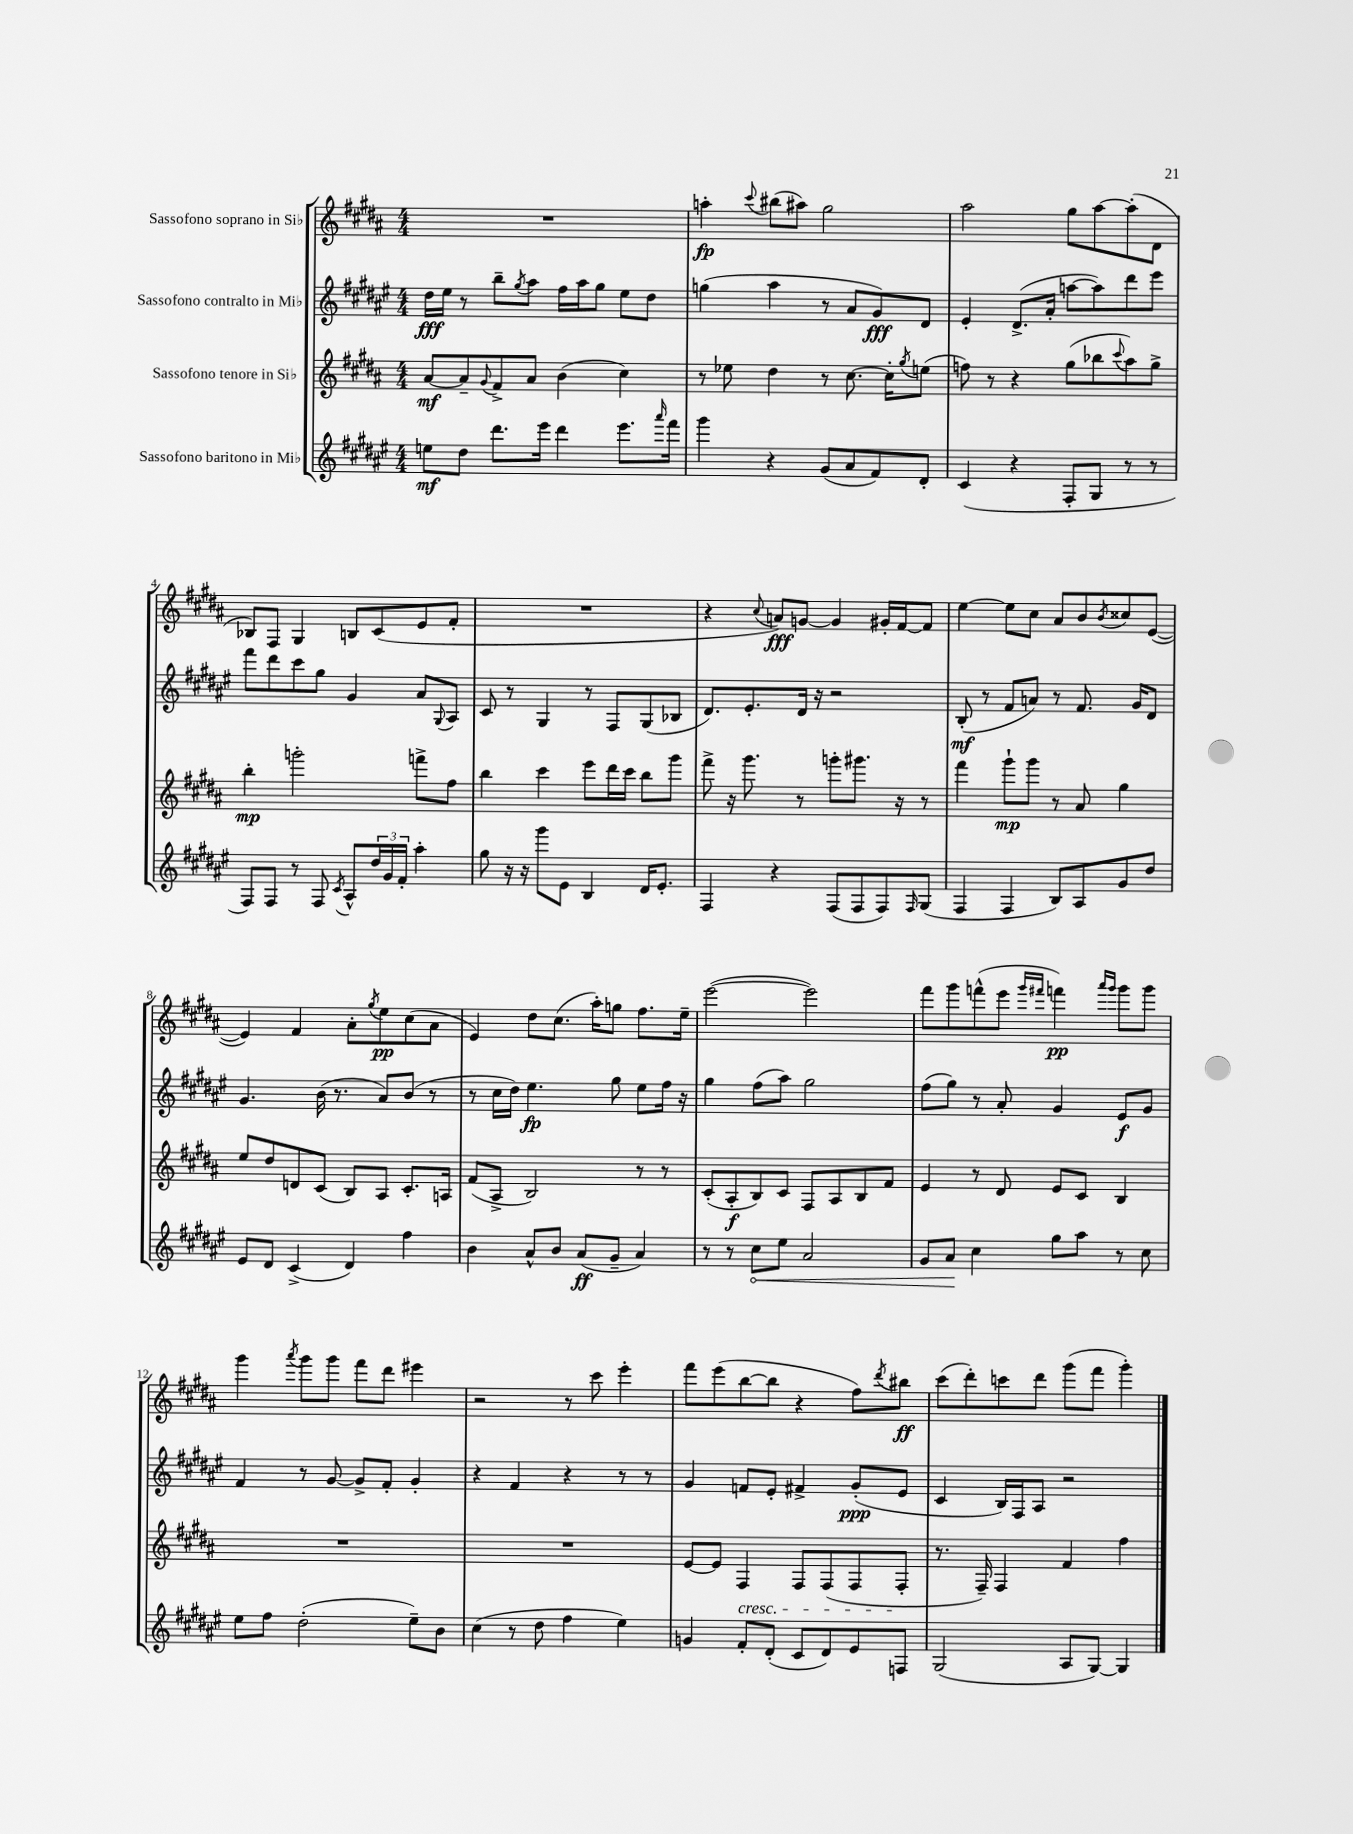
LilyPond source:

<<
\new StaffGroup <<
\new Staff = "s0" \with { instrumentName = "Sassofono soprano in Sib" } {
    \clef treble \key b \major \numericTimeSignature \time 4/4
    R1 |
    a''4-.\fp \appoggiatura { cis'''8 } bis''8( ais''8) gis''2 |
    ais''2 gis''8 ais''8~ ais''8-.( dis'8 |
    bes8) fis8 gis4 b8 cis'8( e'8 fis'8-. |
    R1 |
    r4 \appoggiatura { cis''8 } a'8\fff) g'8~ g'4 gis'16-. fis'16~ fis'8 |
    e''4~ e''8 cis''8 ais'8 b'8 \acciaccatura { b'8 } cisis''8 e'8~( |
    e'4) fis'4 ais'8-. \acciaccatura { gis''8 } e''8\pp cis''8( ais'8 |
    e'4) dis''8 cis''8.( ais''16-.) g''8 fis''8. e''16-- |
    e'''2~( e'''2) |
    fis'''8 gis'''8 f'''8-^( e'''8 \grace { gis'''16 fis'''16 } f'''4\pp) \grace { ais'''16 gis'''16 } gis'''8 gis'''8 |
    gis'''4 \acciaccatura { ais'''8 } gis'''8 gis'''8 fis'''8 dis'''8 eis'''4 |
    r2 r8 cis'''8 e'''4-. |
    fis'''8 e'''8( b''8~ b''8 r4 fis''8) \acciaccatura { dis'''8 } bis''8\ff |
    cis'''8( dis'''8-.) c'''8 dis'''8 gis'''8( fis'''8 gis'''4-.) \bar "|." |
}
\new Staff = "s1" \with { instrumentName = "Sassofono contralto in Mib" } {
    \clef treble \key fis \major \numericTimeSignature \time 4/4
    dis''16\fff eis''16 r8 b''8-- \acciaccatura { gis''8 } ais''8 fis''16 ais''16 gis''8 eis''8 dis''8 |
    g''4( ais''4 r8 ais'8 gis'8\fff) dis'8 |
    eis'4-. dis'8.->( ais'16-. a''8~ a''8) dis'''8 eis'''8 |
    fis'''8 dis'''8 cis'''8 gis''8 gis'4 ais'8 \appoggiatura { gis8 } ais8 |
    cis'8 r8 gis4 r8 fis8 gis8( bes8 |
    dis'8.) eis'8.-. dis'16 r16 r2 |
    b8-.\mf( r8 fis'8 a'8) r8 fis'8. gis'16 dis'8 |
    gis'4. b'16( r8. ais'8) b'8( r8 |
    r8 cis''16 dis''16) eis''4.\fp gis''8 eis''8 fis''16 r16 |
    gis''4 fis''8( ais''8) gis''2 |
    fis''8( gis''8) r8 ais'8-. gis'4 eis'8\f gis'8 |
    fis'4 r8 gis'8~ gis'8-> fis'8-. gis'4-. |
    r4 fis'4 r4 r8 r8 |
    gis'4 f'8 eis'8-. fis'4-> gis'8-.\ppp( eis'8 |
    cis'4 b16) fis16 ais8 r2 \bar "|." |
}
\new Staff = "s2" \with { instrumentName = "Sassofono tenore in Sib" } {
    \clef treble \key b \major \numericTimeSignature \time 4/4
    ais'8~\mf ais'8-- \appoggiatura { gis'8 } fis'8-> ais'8 b'4( cis''4) |
    r8 ees''8 dis''4 r8 cis''8.~ cis''16-. \acciaccatura { gis''8 } e''8( |
    f''8) r8 r4 gis''8( bes''8 \appoggiatura { cis'''8 } ais''8) gis''8-> |
    b''4-.\mp g'''2-. f'''8-> fis''8 |
    b''4 cis'''4 e'''8 dis'''16 cis'''16 b''8 gis'''8 |
    fis'''8-> r16 gis'''8. r8 g'''8-. gis'''8. r16 r8 |
    fis'''4 gis'''8-!\mp gis'''8 r8 ais'8 gis''4 |
    e''8 dis''8 d'8 cis'8( b8) ais8 cis'8.-. a16 |
    fis'8( ais8-> b2) r8 r8 |
    cis'8-.( ais8-.\f b8) cis'8 fis8 ais8 b8 fis'8 |
    e'4 r8 dis'8 e'8 cis'8 b4 |
    R1 |
    R1 |
    e'8~ e'8 fis4\cresc fis8 fis8( fis8 fis8-.\! |
    r8. fis16--) fis4 fis'4 fis''4 \bar "|." |
}
\new Staff = "s3" \with { instrumentName = "Sassofono baritono in Mib" } {
    \clef treble \key fis \major \numericTimeSignature \time 4/4
    e''8\mf dis''8 dis'''8. eis'''16 dis'''4 eis'''8. \grace { ais'''16 } fis'''16 |
    gis'''4 r4 gis'8( ais'8 fis'8) dis'8-. |
    cis'4( r4 fis8-. gis8 r8 r8 |
    fis8) fis8 r8 fis8 \acciaccatura { cis'8 } ais8-^ \tuplet 3/2 { dis''16 gis'16 fis'16-. } ais''4-. |
    gis''8 r16 r16 gis'''8 eis'8 b4 dis'16 eis'8.-. |
    fis4 r4 fis8( fis8 fis8) \grace { fis16 } gis8( |
    fis4 fis4 b8) ais8 gis'8 dis''8 |
    eis'8 dis'8 cis'4->( dis'4) fis''4 |
    b'4 ais'8-^ b'8 ais'8\ff( gis'8-- ais'4) |
    r8 r8 \once \override Hairpin.circled-tip = ##t cis''8\< eis''8 ais'2 |
    gis'8 ais'8\! cis''4 gis''8 ais''8 r8 cis''8 |
    eis''8 fis''8 dis''2-.( eis''8--) b'8 |
    cis''4( r8 dis''8 fis''4 eis''4) |
    g'4 fis'8-. dis'8-.( cis'8 dis'8) eis'8 f8 |
    gis2( ais8 gis8~) gis4 \bar "|." |
}
>>
>>
